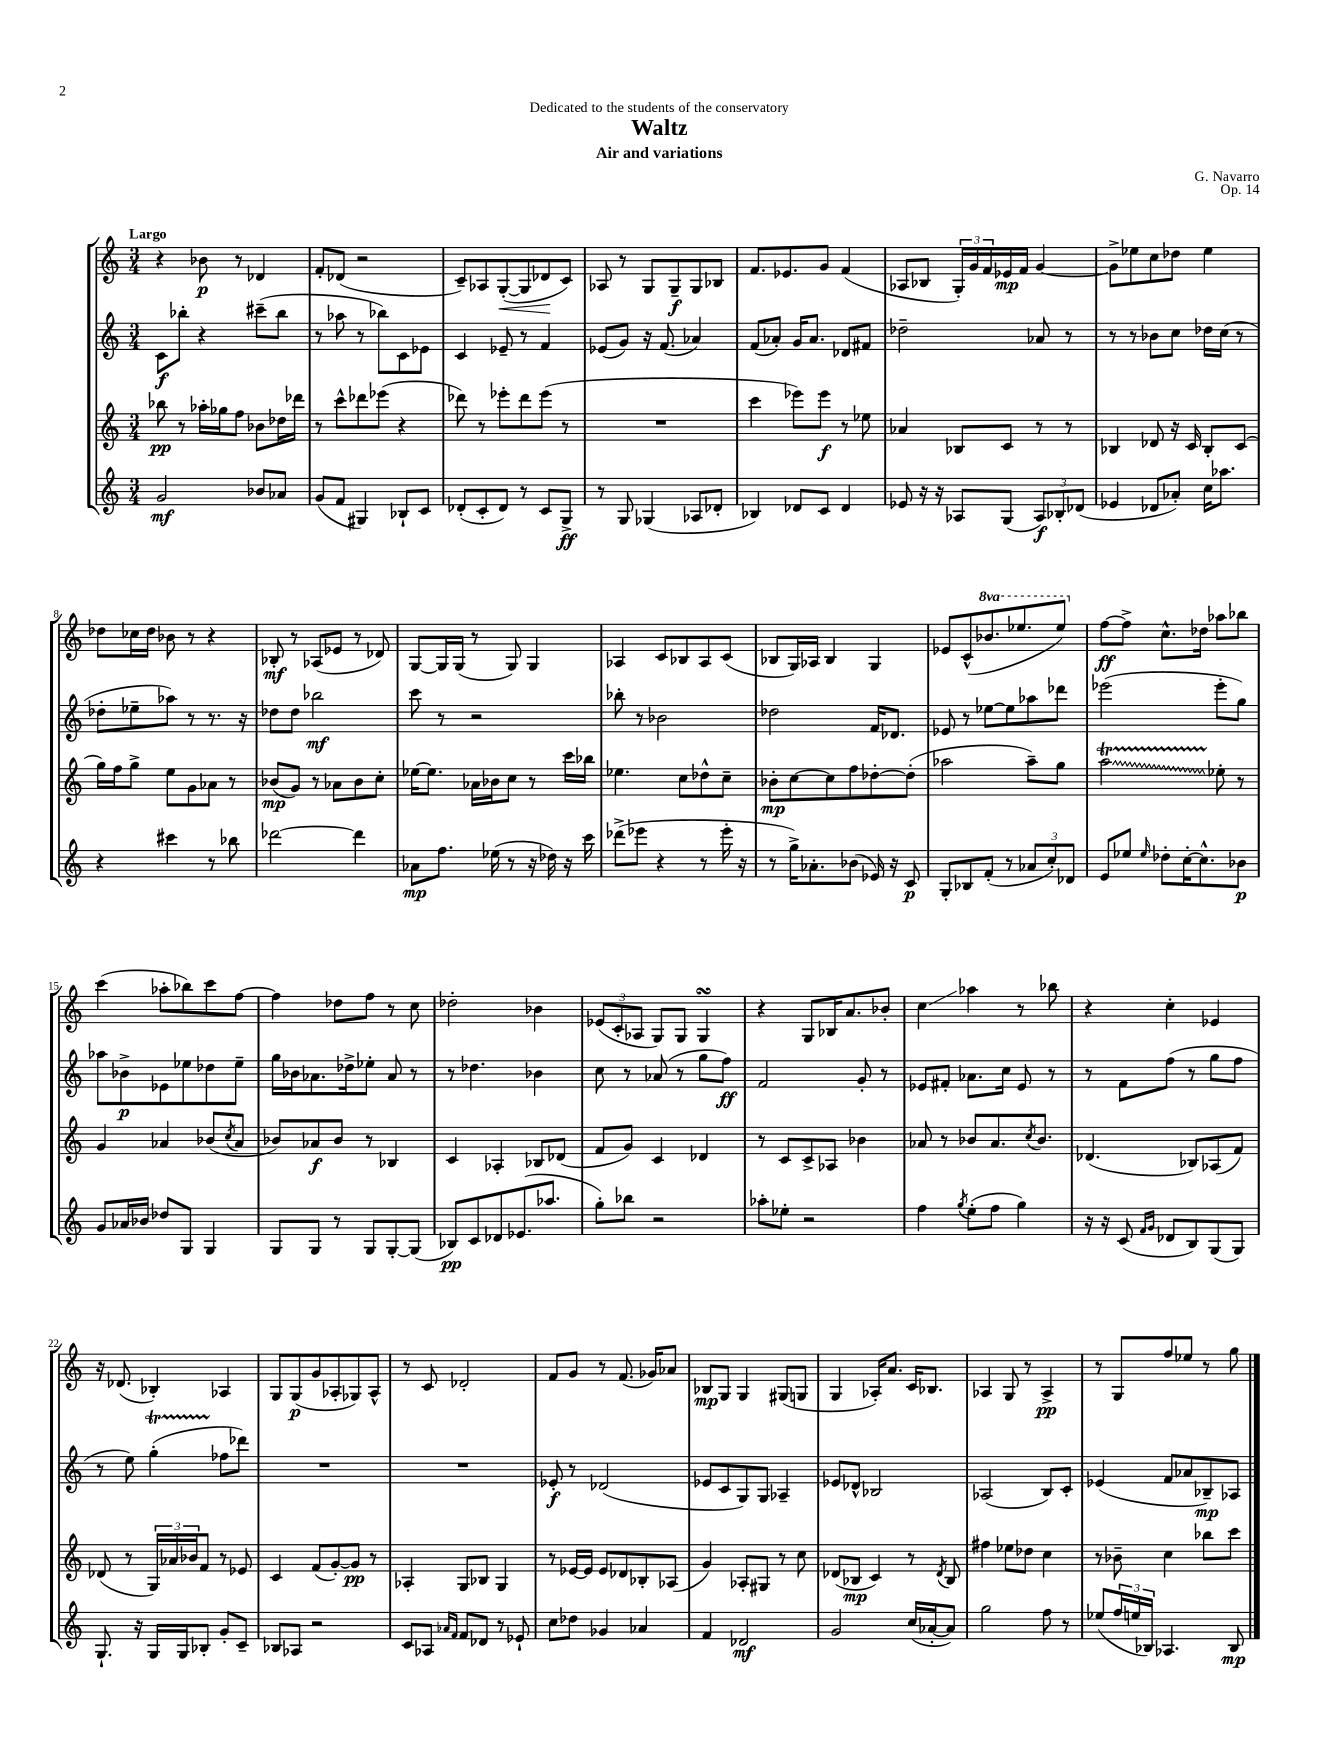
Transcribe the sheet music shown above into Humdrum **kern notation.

**kern	**kern	**kern	**kern
*staff4	*staff3	*staff2	*staff1
*clefG2	*clefG2	*clefG2	*clefG2
*k[]	*k[]	*k[]	*k[]
*M3/4	*M3/4	*M3/4	*M3/4
2g	8bb-	8c	4r
.	8r	8bb-'	.
.	16aa-'	4r	8b-
.	16gg-	.	.
.	8ff	.	8r
8b-	8b-	(8ccc#~	4d-
8a-	16dd-	8bb-	.
.	16ddd-	.	.
=	=	=	=
(8g	8r	8r	8f'
8f	8ccc^^	8aa-	(8d-
4G#)	8ddd-	8r	2r
.	(8eee-	8bb-)	.
8B-`	4r	8c	.
8c	.	8e-	.
=	=	=	=
(8d-'	8ddd-)	4c	8c~)
8c'	8r	.	8A-
8d-)	8eee-'	8e-~	([8G'
8r	8ddd-	8r	8G]
8c	(8eee-	4f	8d-
8G^	8r	.	8c)
=	=	=	=
8r	2.r	(8e-	8A-
8G	.	8g)	8r
(4G-	.	16r	8G
.	.	(8.f	.
.	.	.	8G~
8A-	.	4a-)	8G
8d-'	.	.	8B-
=	=	=	=
4B-)	4ccc	(8f	8.f
.	.	8a-')	.
.	.	.	8.e-
8d-	8eee-)	16g	.
.	.	8.a-	.
8c	8eee-	.	8g
4d-	8r	8d-	(4f
.	8ee-	8f#	.
=	=	=	=
8e-	4a-	2dd-~	8A-
16r	.	.	8B-
16r	.	.	.
8A-	8B-	.	24G')
.	.	.	24g
.	.	.	24f
(8G	8c	.	16e-
.	.	.	16f
12A-)	8r	8a-	[4g
12B-'	.	.	.
.	8r	8r	.
(12d-	.	.	.
=	=	=	=
4e-	4B-	8r	8g^]
.	.	8r	8ee-
8d-	8d-	8b-	8cc
8a-')	16r	8cc	8dd-
.	16c	.	.
16cc	8B-'	16dd-	4ee-
8.aa-	.	(16cc	.
.	(8c	8r	.
=	=	=	=
4r	16gg)	8dd-'	8dd-
.	16ff	.	.
.	8gg^	8ee-~	16cc-
.	.	.	16dd-
4ccc#	8ee	8aa-)	8b-
.	8g	8r	8r
8r	8a-	8.r	4r
8bb-	8r	.	.
.	.	16r	.
=	=	=	=
[2ddd-	(8b-	8dd-	8B-'
.	8g)	8dd-	8r
.	8r	2bb-	(8A-
.	8a-	.	8e-
4ddd-]	8b-	.	8r
.	8cc'	.	8d-)
=	=	=	=
8a-	[16ee-	8ccc	[8G
.	8.ee-]	.	.
8.ff	.	8r	16G]
.	.	.	(16G
.	16a-	2r	8r
(16ee-	16b-	.	.
8r	8cc	.	8G)
16r	8r	.	4G
16dd-)	.	.	.
16r	16ccc	.	.
16ccc	16bb-	.	.
=	=	=	=
(8ddd-^	4.ee-	8bb-'	4A-
8eee-	.	8r	.
4r	.	2b-	8c
.	8cc	.	8B-
8r	8dd-^^	.	8A-
16eee-'	8cc~	.	(8c
16r	.	.	.
=	=	=	=
8r	8b-'	2dd-	8B-
16gg^)	[8cc	.	16G)
8.a-'	.	.	16A-
.	8cc]	.	4B-
(8b-	8ff	.	.
16e-)	[8dd-'	16f	4G
16r	.	8.d-	.
8c	(8dd-']	.	.
=	=	=	=
8G'	2aa-	8e-	8e-
8B-	.	8r	(8c^^
(8f'	.	[8ee-	8.bb-
8r	.	8ee-]	.
.	.	.	8.eee-
12a-	8aa-~)	8aa-	.
12cc')	.	.	.
.	8gg	8ddd-	8eee-)
12d-	.	.	.
=	=	=	=
8e	2aa	(2eee-	[8ff
8ee-	.	.	8ff^]
16qqee-	.	.	.
8dd-'	.	.	8.cc^^
[16cc'	.	.	.
8.cc^^]	.	.	16dd-
.	8ee-'	8eee-'	8aa-
8b-	8r	8gg)	8bb-
=	=	=	=
8g	4g	8aa-	(4ccc
16a-	.	8b-^	.
16b-	.	.	.
8dd-	4a-	8e-	8aa-'
8G	.	8ee-	8bb-)
4G	(8b-	8dd-	8ccc
.	8qcc	.	.
.	8a-	8ee-~	[8ff
=	=	=	=
8G	8b-)	16gg	4ff]
.	.	16b-	.
8G	8a-	8.a-	.
8r	8b-	.	8dd-
.	.	16dd-^	.
8G	8r	8ee-'	8ff
[8G'	4B-	8a-	8r
(8G]	.	8r	8cc
=	=	=	=
8B-)	4c	8r	2dd-'
8c	.	4.dd-	.
8d-	4A-'	.	.
(8.e-	.	.	.
.	8B-	4b-	4b-
8.aa-	.	.	.
.	(8d-	.	.
=	=	=	=
8gg')	8f	8cc	(12e-
.	.	.	12c'
8bb-	8g)	8r	.
.	.	.	12A-
2r	4c	(8a-	8G)
.	.	8r	8G
.	4d-	8gg	4G
.	.	8ff)	.
=	=	=	=
8aa-'	8r	2f	4r
8ee-'	8c	.	.
2r	8c^	.	8G
.	8A-	.	16B-
.	.	.	8.a
.	4b-	8g'	.
.	.	8r	8b-'
=	=	=	=
4ff	8a-	8e-	4cc
.	8r	8f#'	.
8qgg	.	.	.
(8ee'	8b-	8.a-	4aa-
8ff	8.a-	.	.
.	.	16cc	.
4gg)	.	8e-	8r
.	8qcc	.	.
.	8.b-	.	.
.	.	8r	8bb-
=	=	=	=
16r	(4.d-	8r	4r
16r	.	.	.
(8c	.	8f	.
16qqf	.	.	.
16qqg	.	.	.
8d-	.	(8ff	4cc'
8B)	8B-)	8r	.
(8G	(8A-	8gg	4e-
8G)	8f)	8ff	.
=	=	=	=
8.G`	(8d-	8r	16r
.	.	.	(8.d-
.	8r	8ee)	.
16r	.	.	.
16G	24G)	(4gg'	4B-')
.	24a-	.	.
16G	.	.	.
.	24b-	.	.
8B-'	8f	.	.
8g'	8r	8ff-	4A-
8c~	8e-	8ddd-)	.
=	=	=	=
8B-	4c	2.r	8G
8A-	.	.	(8G
2r	(8f	.	8g
.	[8g')	.	8A-'
.	8g]	.	8G-)
.	8r	.	8A-^^
=	=	=	=
8c	4A-'	2.r	8r
8A-	.	.	8c
16qqa-	.	.	.
16qqf	.	.	.
8f	8G	.	2d-'
8d-	8B-	.	.
8r	4G	.	.
8e-`	.	.	.
=	=	=	=
8cc	8r	8e-'	8f
8dd-	[16e-	8r	8g
.	16e-]	.	.
4g-	8e-	(2d-	8r
.	8d-	.	(8.f
4a-	8B-'	.	.
.	.	.	16g-)
.	(8A-	.	8a-
=	=	=	=
4f	4g)	8e-	8B-
.	.	8c	8G
2d-	8A-'	8G)	4G
.	8G#	8G	.
.	8r	4A-~	(8G#
.	8cc	.	8G
=	=	=	=
2g	(8d-	8e-	4G
.	8B-	8d-^^	.
.	4c)	2B-	16A-')
.	.	.	8.a
(16cc	8r	.	16c
[16a-'	.	.	8.B-
.	8qd-	.	.
8a-])	8B-	.	.
=	=	=	=
2gg	4ff#	(2A-	4A-
.	8ee-	.	8G
.	8dd-	.	8r
8ff	4cc	8B)	4A-^
8r	.	8c'	.
=	=	=	=
(8ee-	8r	(4e-	8r
24ff	8b-~	.	8G
24ee	.	.	.
24B-)	.	.	.
4.A-	4cc	8f	8ff
.	.	8a-	8ee-
.	8bb-	8B-~)	8r
8B-	8ccc	8A-	8gg
==	==	==	==
*-	*-	*-	*-
